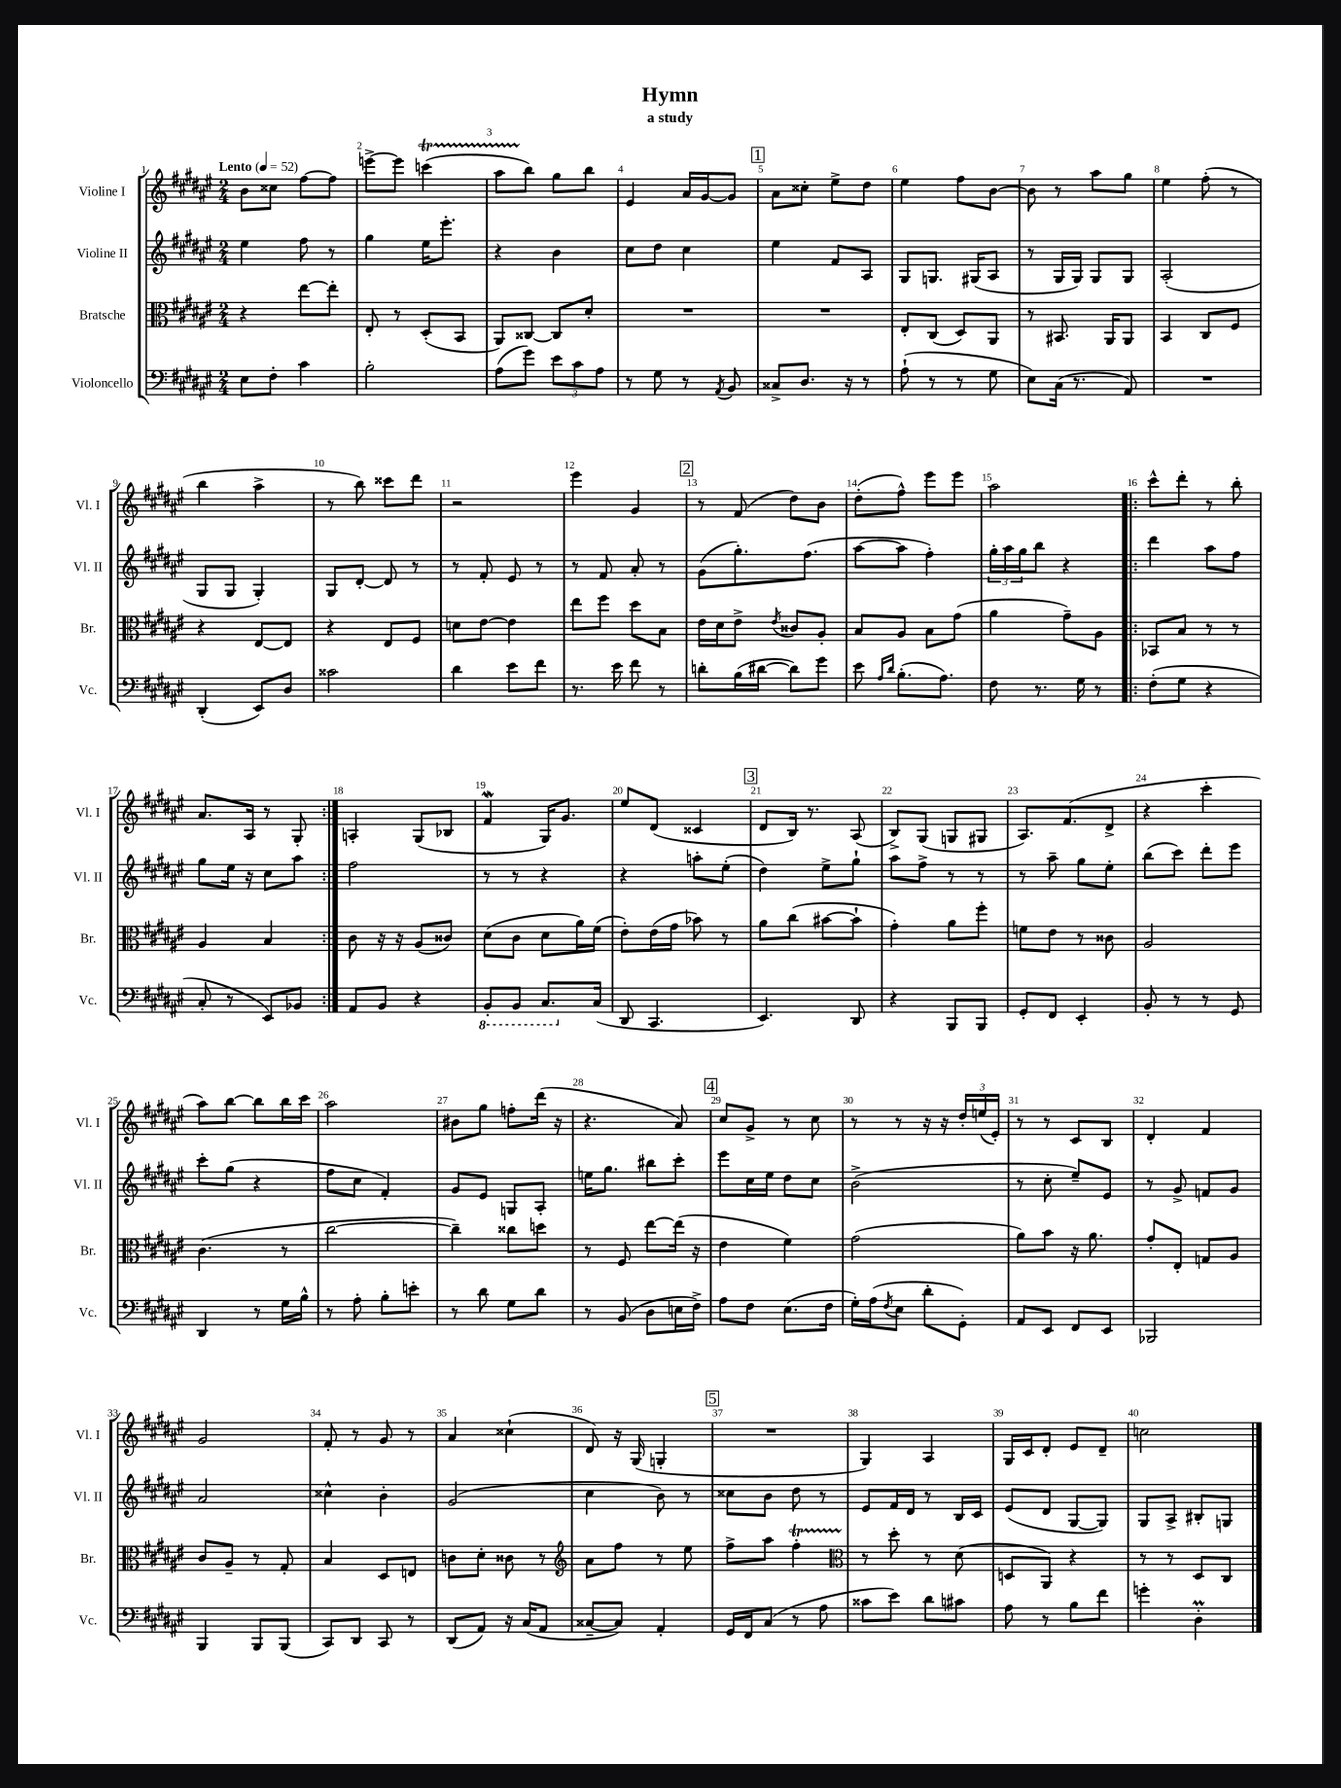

**kern	**kern	**kern	**kern
*part4	*part3	*part2	*part1
*staff4	*staff3	*staff2	*staff1
*I"Violoncello	*I"Bratsche	*I"Violine II	*I"Violine I
*I'Vc.	*I'Br.	*I'Vl. II	*I'Vl. I
*clefF4	*clefC3	*clefG2	*clefG2
*k[f#c#g#d#a#e#]	*k[f#c#g#d#a#e#]	*k[f#c#g#d#a#e#]	*k[f#c#g#d#a#e#]
*M2/4	*M2/4	*M2/4	*M2/4
*MM52	*MM52	*MM52	*MM52
=1	=1	=1	=1
!	!	!	!LO:TX:a:B:t=Lento
8E#\L	4r	4ee#\	8b\L
8F#'\J	.	.	8cc##X\J
4c#\	[8ee#\L	8ff#\	[8ff#\L
.	8ee#'\J]	8r	8ff#\J]
=2	=2	=2	=2
2B'\	8E#'/	4gg#\	[8eeen^\L
.	8r	.	8eee\J]
.	(8D#'/L	16ee#\KL	(4cccnT\
.	.	8.eee#'\J	.
.	8BB/J	.	.
=3	=3	=3	=3
(8A#\L	8AA#/L)	4r	8aa#TTT\L
8g#\J)	[8C##X/J	.	8bb\J)
12e#\L	8C##/L]	4b\	8gg#\L
12c#\	.	.	.
.	8d#'/J	.	8bb\J
12A#\J	.	.	.
=4	=4	=4	=4
8r	2r	8cc#\L	4e#/
8G#\	.	8dd#\J	.
8r	.	4cc#\	16a#/LL
.	.	.	[16g#/J
8qAA#/	.	.	.
8BB/	.	.	8g#/J]
!!LO:REH:place=s1:t=1
=5	=5	=5	=5
8C##X^/L	2r	4ee#\	8a#\L
8.D#/J	.	.	8cc##X'\J
.	.	8f#/L	8ee#^\L
16r	.	.	.
8r	.	8A#/J	8dd#\J
=6	=6	=6	=6
(8A#`\	8E#'/L	8G#/L	4ee#\
8r	(8C#/J	8.Gn/J	.
8r	8D#/L)	.	8ff#\L
.	.	(16G#X/KL	.
8G#\	8AA#/J	8A#/J	[8b\J
=7	=7	=7	=7
8E#\L)	8r	8r	8b\]
(16C#\Jk	8.BB#X/	16G#/LL	8r
8.r	.	16G#/JJ)	.
.	.	8G#/L	8aa#\L
.	16AA#/KL	.	.
8AA#/)	8AA#/J	8G#/J	8gg#\J
=8	=8	=8	=8
2r	4BB/	(2A#'/	4ee#\
.	8C#/L	.	(8ff#'\
.	8F#/J	.	8r
!!LO:LB:g=z
=9	=9	=9	=9
(4DD#'/	4r	8G#/L	4bb\
.	.	8G#/J	.
8EE#/L)	[8E#/L	4G#'/)	4aa#^\
8D#/J	8E#/J]	.	.
=10	=10	=10	=10
2c##X\	4r	8G#/L	8r
.	.	[8d#'/J	8bb\)
.	8E#/L	8d#/]	8ccc##X\L
.	8F#/J	8r	8ddd#\J
=11	=11	=11	=11
4d#\	8dn\L	8r	2r
.	[8e#\J	8f#'/	.
8e#\L	4e#\]	8e#/	.
8f#\J	.	8r	.
=12	=12	=12	=12
8.r	8ee#\L	8r	4eee#\
.	8ff#\J	8f#/	.
16e#\	.	.	.
8f#\	8dd#\L	8a#'/	4g#/
8r	8B\J	8r	.
!!LO:REH:place=s1:t=2
=13	=13	=13	=13
8dn'\L	16e#\LL	(8g#\L	8r
.	16d#\J	.	.
(16B\L	8e#^\J	8.gg#'\)	(8f#/
[16d#X\JJ	.	.	.
.	8qe#/	.	.
8d#\L])	8c##X/L	.	8dd#\L)
.	.	(8.ff#\J	.
8g#\J	8A#'/J	.	8b\J
=14	=14	=14	=14
8e#\	8B/L	[8aa#\L	(8dd#'\L
16qqA#/LL	.	.	.
16qqd#/JJ	.	.	.
(8.B'\L	8A#/J	8aa#\J]	8ff#^^\J)
.	8B\L	4ff#'\)	8eee#\L
8.A#\J)	.	.	.
.	(8g#\J	.	8eee#\J
=15	=15	=15	=15
8F#\	4a#\	24gg#'\LL	2aa#\
.	.	24aa#\	.
.	.	24gg#\J	.
8.r	.	8bb\J	.
.	8g#~\L)	4r	.
16G#\	.	.	.
8r	8A#\J	.	.
=16!|:	=16!|:	=16!|:	=16!|:
(8F#'\L	8BB-X/L	4ddd#\	8ccc#^^\L
8G#\J	8B/J	.	8ddd#'\J
4r	8r	8aa#\L	8r
.	8r	8ff#\J	8bb'\
!!LO:LB:g=z
=17	=17	=17	=17
8C#'/	4A#/	8gg#\L	8.a#/L
8r	.	16ee#\Jk	.
.	.	16r	16A#/Jk
8EE#/L)	4B/	8cc#\L	8r
8BB-X/J	.	8aa#\J	8G#'/
=18:|!	=18:|!	=18:|!	=18:|!
8AA#/L	8c#\	2ff#\	4An'/
8BB/J	16r	.	.
.	16r	.	.
4r	(8A#/L	.	(8G#/L
.	8c##X/J)	.	8B-X/J
=19	=19	=19	=19
*8ba	*	*	*
8BBB'/L	(8d#\L	8r	4f#w/
8BBB/J	8c#\J	8r	.
8.CC#/L	8d#\L	4r	16G#/KL)
.	.	.	8.g#/J
.	16a#\L)	.	.
*X8ba	*	*	*
(16C#/Jk	(16f#\JJ	.	.
=20	=20	=20	=20
8DD#/	8e#'\L)	4r	8ee#/L
4.CC#/	(16e#\L	.	(8d#/J
.	16g#\JJ	.	.
.	8b-X\)	8aan'\L	4c##X/
.	8r	(8ee#'\J	.
!!LO:REH:place=s1:t=3
=21	=21	=21	=21
4.EE#/)	8a#\L	4dd#\)	8d#/L
.	(8cc#\J	.	16B/Jk)
.	.	.	8.r
.	[8b#X\L	8ee#^\L	.
8DD#/	8b#`\J]	8gg#`\J	(8A#/
=22	=22	=22	=22
4r	4g#'\)	8aa#\L	8B^/L)
.	.	8ff#^\J	(8G#/J
8BBB/L	8a#\L	8r	8Gn/L
8BBB/J	8ff#'\J	8r	8G#X/J
=23	=23	=23	=23
8GG#'/L	8fn\L	8r	8.A#/L)
8FF#/J	8e#\J	8aa#~\	.
.	.	.	(8.f#/
4EE#'/	8r	8gg#\L	.
.	8c##X\	8ee#'\J	8d#^/J
=24	=24	=24	=24
8BB'/	2A#/	(8bb\L	4r
8r	.	8ccc#\J)	.
8r	.	8ddd#'\L	4ccc#'\
8GG#/	.	8eee#\J	.
!!LO:LB:g=z
=25	=25	=25	=25
4DD#/	(4.c#\	8ccc#'\L	8aa#\L)
.	.	(8gg#\J	[8bb\J
8r	.	4r	8bb\L]
16G#\LL	8r	.	16bb\L
16B^^\JJ	.	.	16ccc#\JJ
=26	=26	=26	=26
8r	[2cc#\	8ff#\L	2aa#\
8A#'\	.	8cc#\J	.
8B'\L	.	4f#'/)	.
8en'\J	.	.	.
=27	=27	=27	=27
8r	4cc#~\])	8g#/L	8b#X\L
8d#\	.	8e#/J	8gg#\J
8G#\L	8cc##X\L	8Gn/L	8ffn'\L
8d#\J	8ddn\J	8A#'/J	(16ddd#\Jk
.	.	.	16r
=28	=28	=28	=28
8r	8r	16een\KL	4.r
.	.	8.gg#\J	.
(8BB/	8F#/	.	.
8D#\L	[8ee#\L	8bb#X\L	.
16En\L	(16ee#\Jk]	8ccc#'\J	8a#/)
16F#^\JJ)	16r	.	.
!!LO:REH:place=s1:t=4
=29	=29	=29	=29
8A#\L	4e#\	8eee#\L	8cc#/L
8F#\J	.	16cc#\L	8g#^/J
.	.	16ee#\JJ	.
(8.E#\L	4f#\)	8dd#\L	8r
.	.	8cc#\J	8cc#\
16F#\Jk	.	.	.
=30	=30	=30	=30
16G#'\LL)	(2g#\	(2b^\	8r
(16A#\J	.	.	.
8qF#/	.	.	.
8E#\J	.	.	8r
8d#'\L	.	.	16r
.	.	.	16r
8GG#'\J)	.	.	24dd#'/LL
.	.	.	(24een/
.	.	.	24e#'/JJ)
=31	=31	=31	=31
8AA#/L	8a#\L)	8r	8r
8EE#/J	8b\J	8cc#'\	8r
8FF#/L	16r	8ee#~/L)	8c#/L
.	8.a#\	.	.
8EE#/J	.	8e#/J	8B/J
=32	=32	=32	=32
2BBB-X/	8g#'/L	8r	4d#'/
.	8E#'/J	8g#^/	.
.	8Gn/L	8fn/L	4f#/
.	8A#/J	8g#/J	.
!!LO:LB:g=z
=33	=33	=33	=33
4BBB/	8c#/L	2a#/	2g#/
.	8A#~/J	.	.
8BBB/L	8r	.	.
(8BBB/J	8G#'/	.	.
=34	=34	=34	=34
8CC#/L)	4B/	4cc##X^^\	8f#'/
8DD#/J	.	.	8r
8CC#/	8D#/L	4b'\	8g#/
8r	8En/J	.	8r
=35	=35	=35	=35
(8DD#/L	8cn\L	(2g#/	4a#/
8AA#/J)	8d#'\J	.	.
16r	8c##X\	.	(4cc##X`\
(16C#/KL	.	.	.
8AA#/J	8r	.	.
=36	=36	=36	=36
*	*clefG2	*	*
[8C##X~/L	8a#\L	4cc#\	8d#/)
8C##/J])	8ff#\J	.	16r
.	.	.	(16G#/
4AA#'/	8r	8b\)	4Gn'/
.	8ee#\	8r	.
!!LO:REH:place=s1:t=5
=37	=37	=37	=37
16GG#/LL	8ff#^\L	8cc##X\L	2r
16FF#/J	.	.	.
(8C#/J	8aa#\J	8b\J	.
8r	4ff#T'\	8dd#\	.
8A#\	.	8r	.
=38	=38	=38	=38
*	*clefC3	*	*
8c##X\L	8r	8e#/L	4G#/)
8e#\J)	8dd#'\	16f#/L	.
.	.	16d#/JJ	.
8d#\L	8r	8r	4A#/
8c#X\J	(8d#\	16B/LL	.
.	.	16c#/JJ	.
=39	=39	=39	=39
8A#\	8Dn/L	(8e#/L	16G#/LL
.	.	.	16c#/J
8r	8AA#/J)	8d#/J	8d#'/J
8B\L	4r	[8G#/L	8e#/L
8f#\J	.	8G#/J])	8d#~/J
=40	=40	=40	=40
4gn'\	8r	8G#/L	2ccn\
.	8r	8A#^/J	.
4D#M'\	8D#/L	8B#X'/L	.
.	8C#/J	8Gn/J	.
==	==	==	==
*-	*-	*-	*-
